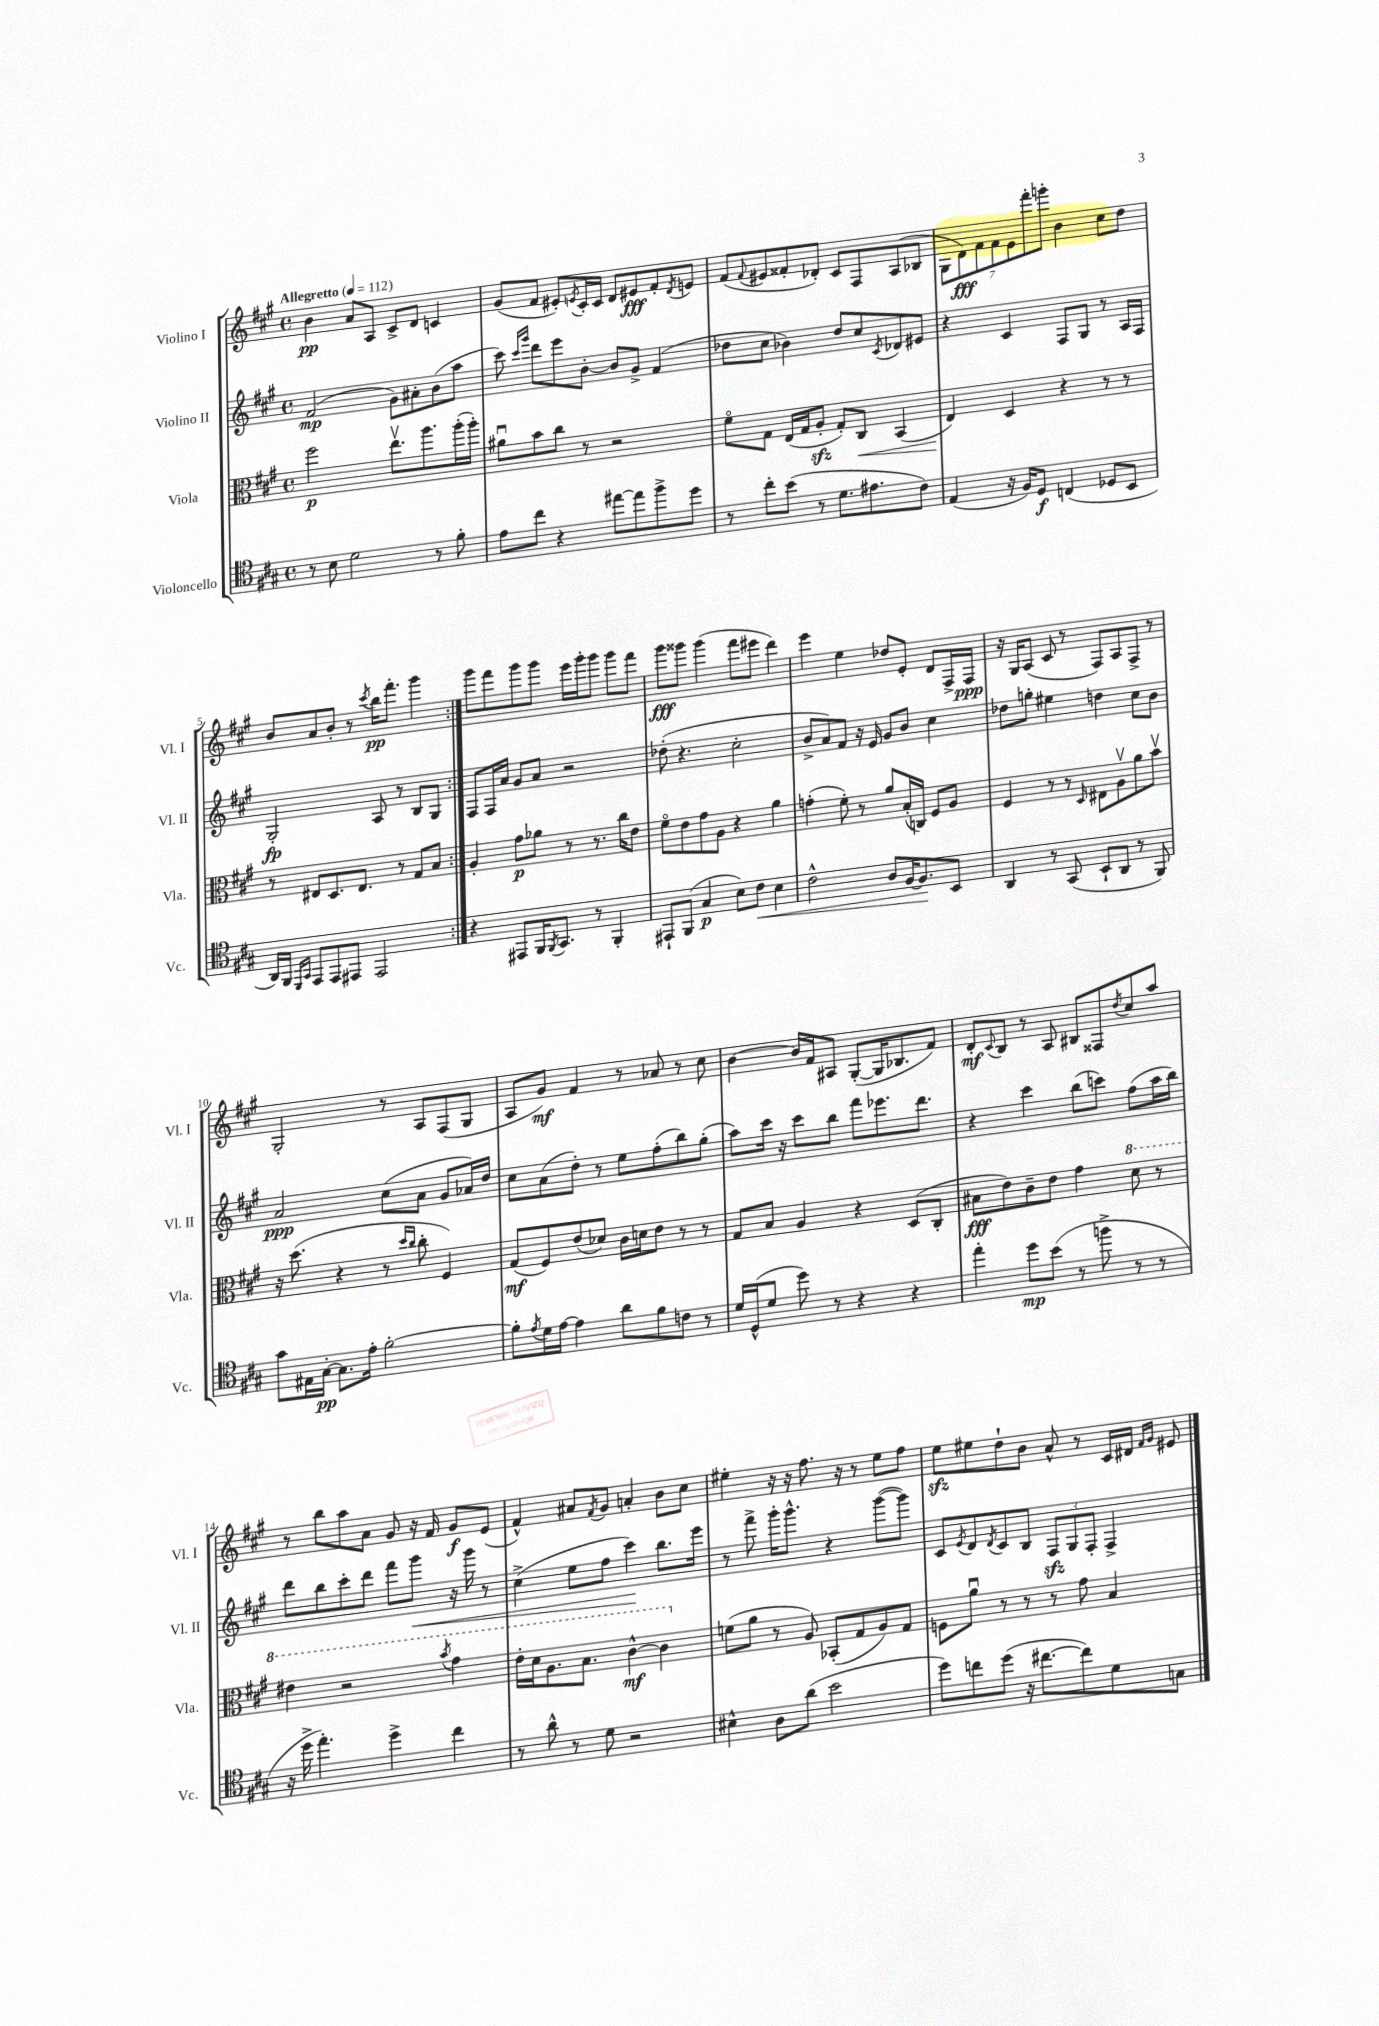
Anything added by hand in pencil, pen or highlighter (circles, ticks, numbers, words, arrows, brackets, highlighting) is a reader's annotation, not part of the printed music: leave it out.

**kern	**kern	**kern	**kern
*staff4	*staff3	*staff2	*staff1
*clefC4	*clefC3	*clefG2	*clefG2
*k[f#c#g#]	*k[f#c#g#]	*k[f#c#g#]	*k[f#c#g#]
*M4/4	*M4/4	*M4/4	*M4/4
*met(c)	*met(c)	*met(c)	*met(c)
*MM112	*MM112	*MM112	*MM112
8r	2ff#	(2f#	4b
8B	.	.	.
2d	.	.	8a
.	.	.	8A
.	8.eev	8g#)	8c#^
.	.	8a#'	8d
.	8.aa	.	.
8r	.	(8b	4c
8f#'	(16aa'	8aa	.
.	16aa')	.	.
=	=	=	=
8e	8a#u	8ccc#)	(8g#
.	.	16qqccc#	.
.	.	16qqggg#	.
8cc#	8b	8ddd	8f#
4r	8cc#	8eee	8e#')
.	.	.	8qe
.	8r	[8b'	16c#'
.	.	.	16c#
[8ee#	2r	8b]	8d
8ee#]	.	8g#^	8e#
8ff#^	.	(4f#	8f#'
.	.	.	8qd
8dd	.	.	8e
=	=	=	=
8r	8f#o	8dd-	(8f#
.	.	.	8qqf#
8cc#'	8G#	8cc#	8e#
(8b	(16E	4b-)	8f##'
.	16G#	.	.
8r	8A'	.	8d-')
8.d	8G#')	8dd-	8c#
.	8C#	8cc#	8F#
8.e#	.	.	.
.	.	8qc#	.
.	(4BB	8d-	(8A
8c#)	.	8e#	8B-
=	=	=	=
(4E	4E)	4r	14G#
.	.	.	14d)
.	.	.	14f#
.	.	.	14f#
16r	4D	4c#	.
.	.	.	14e
16F#)	.	.	.
.	.	.	14fff#'
8D	.	.	.
.	.	.	14ggg'
(4C	4r	8F#	4b
.	.	8G#	.
8D-	8r	8r	8cc#
8BB	8r	16A	8dd
.	.	16F#	.
=	=	=	=
16AA)	8r	2G#'	8b
16FF#	.	.	.
16qqDD	.	.	.
16qqGG#	.	.	.
8EE	8E#	.	8a
8EE	8.D	.	8b'
8EE#	.	.	8r
.	8.E#	.	.
.	.	.	8qccc#
2EE#	.	8A	16bb
.	.	.	8.fff#'
.	8r	8r	.
.	8G#	8B	4ggg#
.	8B	8G#	.
=:|!	=:|!	=:|!	=:|!
4r	4A'	8F#	8ggg#
.	.	16F#	8fff#
.	.	16a	.
8EE#	8g#	8g#	8ggg#
16FF#	8a-	8a	8ggg#
8qFF#	.	.	.
8.GG#	.	.	.
.	8r	2r	16eee
.	.	.	16ggg#'
8r	8.r	.	8ggg#
4FF#'	.	.	8ggg#
.	16cc#	.	.
.	8e	.	8fff#
=	=	=	=
8EE#`	8f#o	(8dd-'	8ggg#
(8FF#	8e	4.r	8ggg##
4G#	8g#	.	(4ggg##
.	8A	.	.
8B)	4r	2cc#'	8fff#
8c#	.	.	8eee#
4B	4a	.	4ddd)
=	=	=	=
2c#^^	(4g'	8b^	4eee
.	.	8a)	.
.	8f#')	8f#	4ee
.	8r	16r	.
.	.	16e	.
8A	8a	8g#	8dd-
[16F#	(16B'	8b	8e'
8.F#]	16C)	.	.
.	8F#	4cc#	8d
8BB	8A	.	16F#^
.	.	.	16F#
=	=	=	=
4AA	4F#	8dd-	16r
.	.	.	16G#
.	.	8gg'	(8A
8r	8r	4ee#	8c#
(8GG#	8r	.	8r
.	16qqD	.	.
8BB`	8E#	4dd	8F#)
8AA	8Av	.	8A
8r	8a	8cc#	8F#^
8FF#)	8bv	8b	8r
=	=	=	=
8g#	16r	2a	2G#'
.	(8.dd	.	.
16E#	.	.	.
[16G#'	.	.	.
8.G#]	4r	.	.
16e'	.	.	.
[2f#'	8r	(8cc#	8r
.	16qqdd	.	.
.	16qqcc#	.	.
.	8cc#'	8a	8A
.	4F#)	8g#	(8F#
.	.	16a-)	8G#
.	.	16dd	.
=	=	=	=
8f#']	(8G#	8cc#	8A
8qe	.	.	.
16d	8F#)	(8a	8g#)
[16e	.	.	.
4e]	(8e	8dd')	4f#
.	8d-)	8r	.
8a	16c#	8ee	8r
.	16d	.	.
8f#	8e	(8ff#'	8a-
8c	8r	8bb)	8r
8r	8r	(8gg#'	8cc#
=	=	=	=
16d	8G#	8aa)	[4b
(16D^^	.	.	.
8d	8B	16ccc#	.
.	.	16r	.
8dd)	4A	8ccc#	16b]
.	.	.	16f#
8r	.	8bb	8A#
4r	4r	8fff#	([8G#'
.	.	8.eee-	16G#]
.	.	.	8.B-
4r	(8D	.	.
.	.	8.ddd	.
.	8C#'	.	8f#)
=	=	=	=
4ee'	8B#	4r	8d'
.	.	.	8qqc#
.	8e)	.	8B
8dd	8c#~	4ccc#	8r
(8b	8e	.	8A
8r	4g#	(8bb	8B#
8ff^	.	8ccc)	8F##
.	.	.	8qdd
8r	8dd	(8ff#	8cc#
8r	8r	16aa	8aa
.	.	16bb)	.
=	=	=	=
16r	4ee#	8ddd	8r
16dd^	.	.	.
4.ee')	.	8bb	8bb
.	2r	8ccc#'	8aa
.	.	8ddd	8a
4dd^	.	8fff#	8g#
.	.	8ggg#	16r
.	.	.	16f#
.	8qbb	.	.
4cc#	4gg#	16r	8g#
.	.	16ggg#	.
.	.	8r	(8e
=	=	=	=
8r	16ee'	(4cc#^	4f#^^)
.	16dd	.	.
8a^^	8.a	.	.
8r	.	8ee	8a#
.	8.b	.	.
.	.	.	8qf#
8d	.	8ff#	8g#
2r	[4cc#^^	4ccc#)	4a'
.	4cc#]	8.bb	8b
.	.	.	8cc#
.	.	16eee	.
=	=	=	=
4B#^^	(8f	8r	4ee#'
.	8a	8fff#^	.
8A	8r	16ggg#'	16r
.	.	8.ggg#^^	16r
(8a	8A)	.	8.ff#
2b	(8BB-'	4r	.
.	.	.	16r
.	8G#	.	8r
.	8A)	([8ggg#	8ee#
.	8G#	8ggg#])	8ff#
=	=	=	=
8dd)	8F	8c#	8ee
.	.	8qe	.
8cc	8au	8d	8ee#
.	.	8qd	.
(8dd	8r	8c#	8dd`
16r	8r	8B	8b
[8.cc#	.	.	.
.	8r	12F#	8a^^
.	.	12G#	.
8cc#])	8g#	.	8r
.	.	12F#'	.
8d	4B	4F#^	16c#
.	.	.	16d#
.	.	.	16qqf#
.	.	.	16qqg#
8G	.	.	8e#
==	==	==	==
*-	*-	*-	*-
